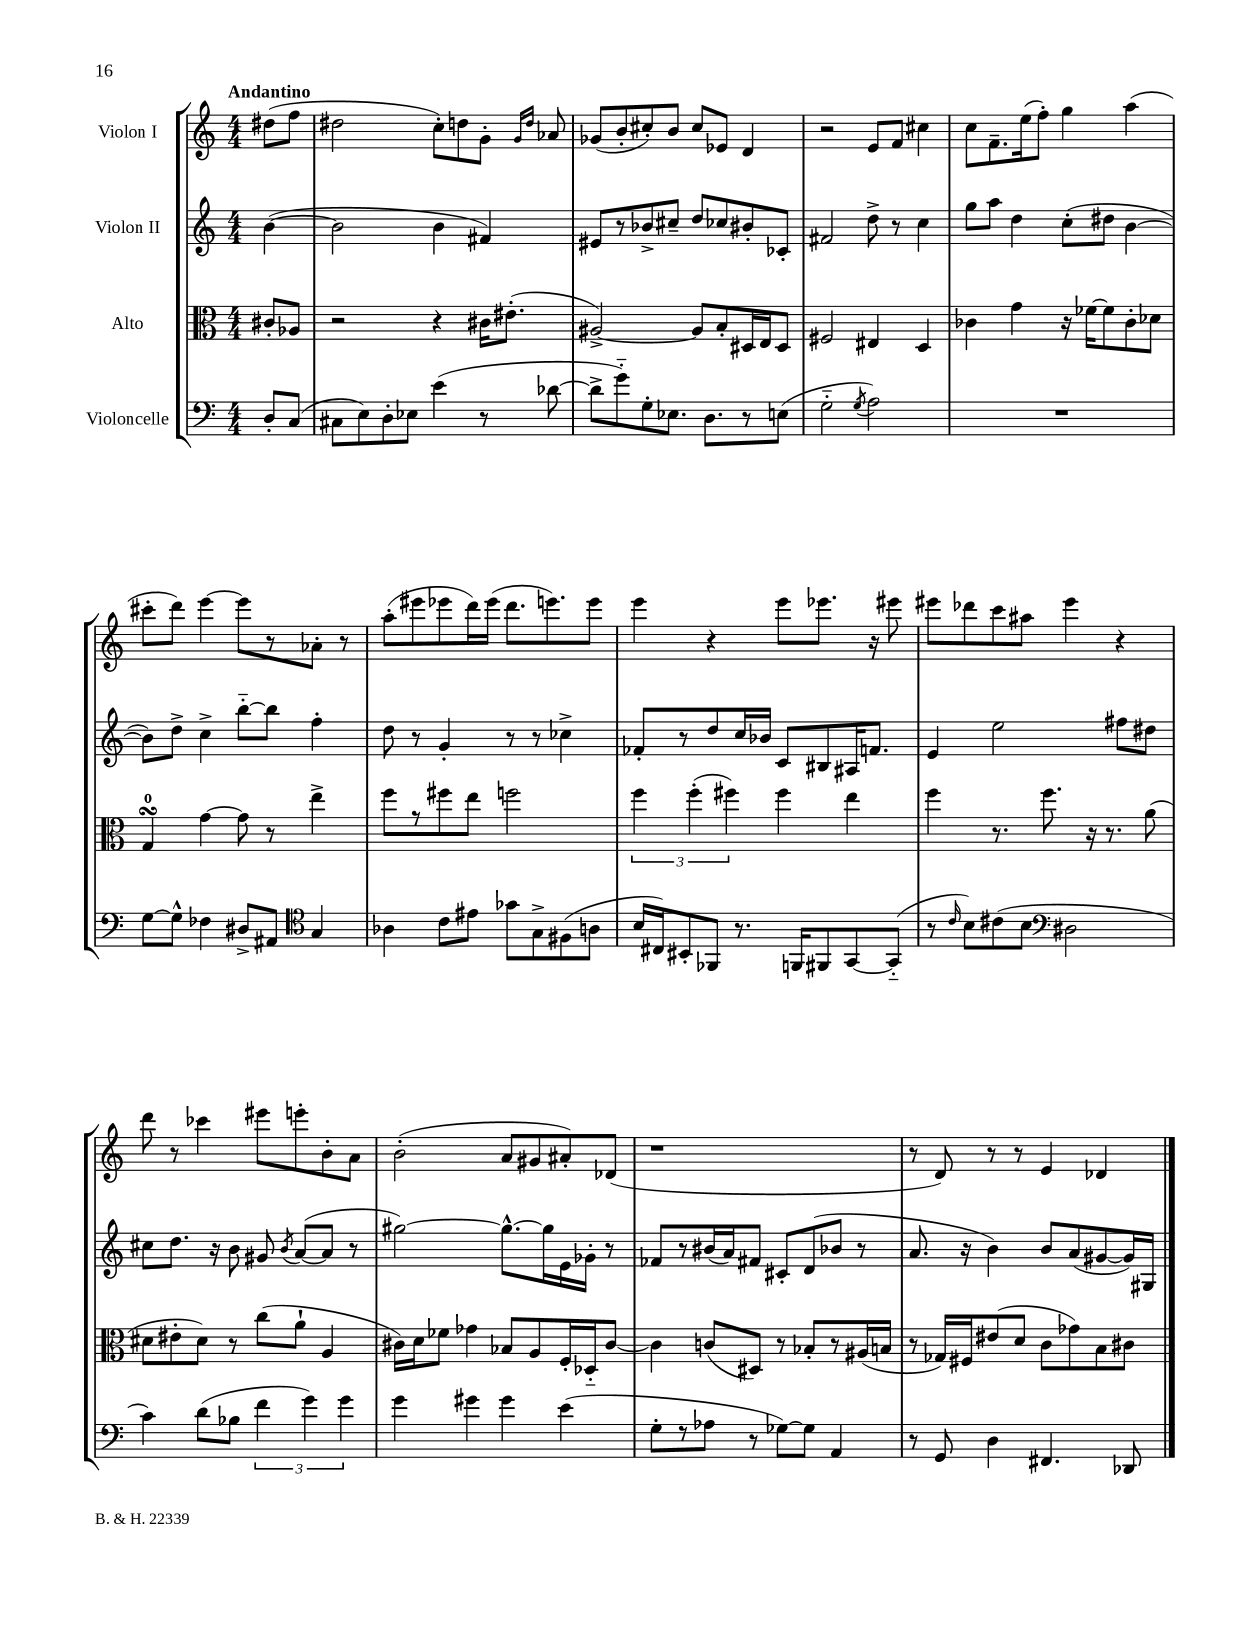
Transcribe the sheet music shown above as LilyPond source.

<<
\new StaffGroup <<
\new Staff = "s0" \with { instrumentName = "Violon I" } {
    \clef treble \key c \major \numericTimeSignature \time 4/4 \partial 4 \tempo "Andantino"
    \autoBeamOff dis''8[( f''8] |
    dis''2 c''8[-.) d''8 g'8]-. \grace { g'16[ d''16] } aes'8 |
    ges'8[( b'8-. cis''8-.) b'8] cis''8[ ees'8] d'4 |
    r2 e'8[ f'8] cis''4 |
    c''8[ f'8.-- e''16( f''8]-.) g''4 a''4( |
    cis'''8[-. d'''8]) e'''4~ e'''8[ r8 aes'8]-. r8 |
    a''8[-.( eis'''8 ees'''8 d'''16) ees'''16]( d'''8.[ e'''8.) e'''8] |
    e'''4 r4 e'''8[ ees'''8.] r16 eis'''8 |
    eis'''8[ des'''8 c'''8 ais''8] eis'''4 r4 |
    d'''8 r8 ces'''4 eis'''8[ e'''8-. b'8-. a'8] |
    b'2-.( a'8[ gis'8 ais'8-.) des'8]( |
    r1 |
    r8 d'8) r8 r8 e'4 des'4 \bar "|." |
}
\new Staff = "s1" \with { instrumentName = "Violon II" } {
    \clef treble \key c \major \numericTimeSignature \time 4/4 \partial 4
    \autoBeamOff b'4~( |
    b'2 b'4 fis'4) |
    eis'8[ r8 bes'8-> cis''8]-- d''8[ ces''8 bis'8-. ces'8]-. |
    fis'2 d''8-> r8 c''4 |
    g''8[ a''8] d''4 c''8[-.( dis''8] b'4~ |
    b'8[) d''8]-> c''4-> b''8[~-_ b''8] f''4-. |
    d''8 r8 g'4-. r8 r8 ces''4-> |
    fes'8[-. r8 d''8 c''16 bes'16] c'8[ bis8 ais16 f'8.] |
    e'4 e''2 fis''8[ dis''8] |
    cis''8[ d''8.] r16 b'8 gis'8 \acciaccatura { b'8 } a'8[~( a'8] r8 |
    gis''2~) gis''8.[~-^ gis''16 e'16 ges'16]-. r8 |
    fes'8[ r8 bis'16( a'16) fis'8] cis'8[-. d'8( bes'8] r8 |
    a'8. r16 b'4) b'8[ a'8( gis'8~ gis'16) gis16] \bar "|." |
}
\new Staff = "s2" \with { instrumentName = "Alto" } {
    \clef alto \key c \major \numericTimeSignature \time 4/4 \partial 4
    \autoBeamOff cis'8[-. aes8] |
    r2 r4 cis'16[ eis'8.]-.( |
    ais2~->) ais8[ b8-. dis16 e16 dis8] |
    fis2 eis4 d4 |
    ces'4 g'4 r16 fes'16[~ fes'8 ces'8-. des'8] |
    g4-0\turn g'4~ g'8 r8 e''4-> |
    f''8[ r8 fis''8 e''8] f''2 |
    \tuplet 3/2 { f''4 f''4-.( fis''4) } fis''4 e''4 |
    f''4 r8. f''8. r16 r8. a'8( |
    dis'8[ eis'8-. dis'8]) r8 c''8[( a'8]-! a4 |
    cis'16[) d'16 fes'8] ges'4 bes8[ a8 f16-. des16-_ cis'8]~ |
    cis'4 c'8[( dis8]) r8 bes8[-. r8 ais16( b16] |
    r8 ges16[) fis16 eis'8( d'8] c'8[ ges'8) b8 cis'8] \bar "|." |
}
\new Staff = "s3" \with { instrumentName = "Violoncelle" } {
    \clef bass \key c \major \numericTimeSignature \time 4/4 \partial 4
    \autoBeamOff d8[-. c8]( |
    cis8[ e8) d8-. ees8] e'4( r8 des'8~ |
    des'8[-> g'8-_) g8-. ees8.] d8.[ r8 e8]( |
    g2-_ \acciaccatura { g8 } a2) |
    R1 |
    g8[~ g8]-^ fes4 dis8[-> ais,8] \clef tenor g4 |
    aes4 c'8[ eis'8] ges'8[ g8-> fis8( a8] |
    b16[ cis16) bis,8-. fes,8] r8. f,16[ fis,8 g,8~ g,8]-_( |
    r8 \grace { c'16 } b8[) cis'8( b8] \clef bass dis2 |
    c'4) d'8[( bes8] \tuplet 3/2 { f'4 g'4) g'4 } |
    g'4 gis'4 gis'4 e'4( |
    g8[-. r8 aes8] r8 ges8[~) ges8] a,4 |
    r8 g,8 d4 fis,4. des,8 \bar "|." |
}
>>
>>
\layout { \context { \Score \remove "Bar_number_engraver" } }
